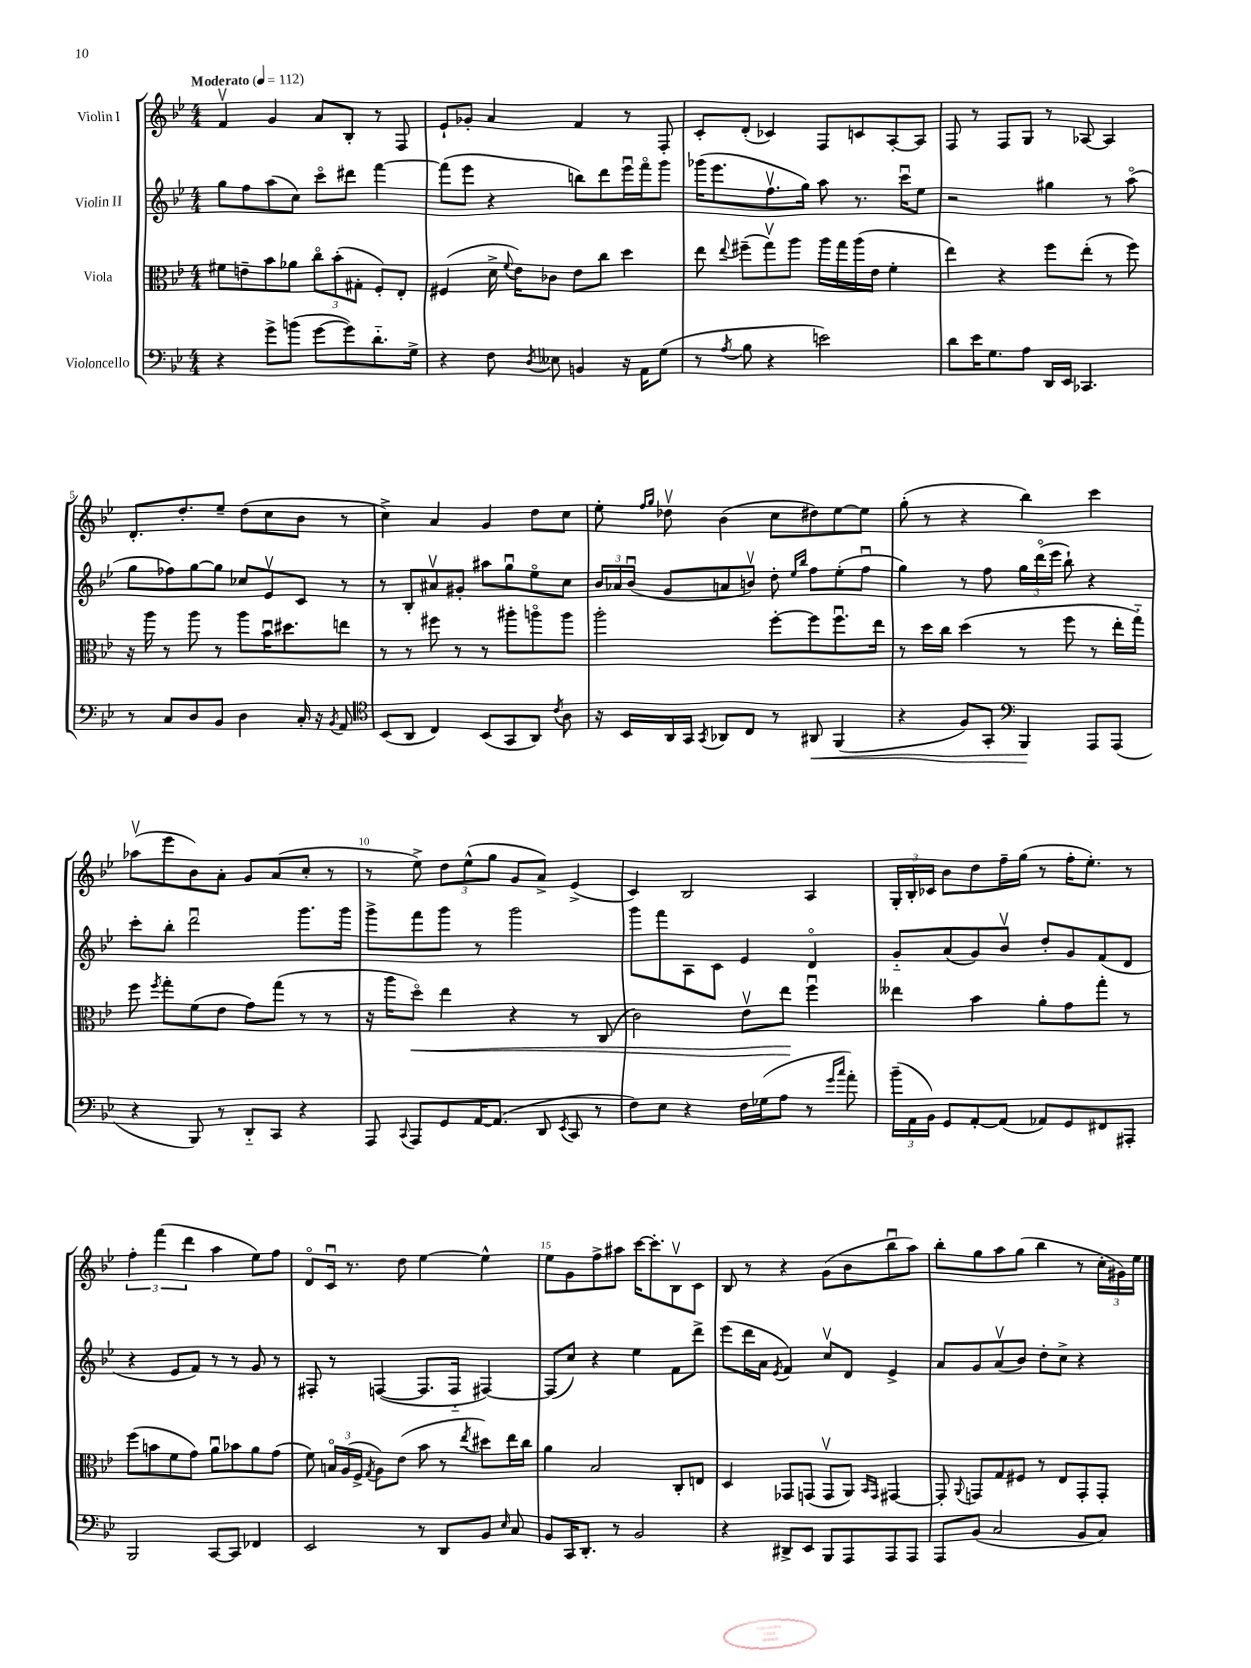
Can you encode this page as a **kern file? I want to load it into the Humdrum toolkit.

**kern	**dynam	**kern	**dynam	**kern	**kern
*part4	*part4	*part3	*part3	*part2	*part1
*staff4	*staff4	*staff3	*staff3	*staff2	*staff1
*I"Violoncello	*	*I"Viola	*	*I"Violin II	*I"Violin I
*clefF4	*	*clefC3	*	*clefG2	*clefG2
*k[b-e-]	*	*k[b-e-]	*	*k[b-e-]	*k[b-e-]
*M4/4	*	*M4/4	*	*M4/4	*M4/4
*MM112	*	*MM112	*	*MM112	*MM112
=1	=1	=1	=1	=1	=1
!	!	!	!	!	!LO:TX:a:B:t=Moderato
4r	.	8f#X\L	.	8gg\L	4fv/
.	.	8en~\	.	8ff\	.
8g^\L	.	8b-\	.	(8aa\	4g/
(8bn\J	.	8a-X\J	.	8cc\J)	.
[8g\L	.	12cc\L	.	8ccc\L	8a/L
.	.	(12b-'\	.	.	.
8g\])	.	.	.	8ddd#X\J	8B-'/J
.	.	12G#X'\J	.	.	.
8.d\	.	8F'/L)	.	[4fff\	8r
.	.	8E-'/J	.	.	8F/
16G^\Jk	.	.	.	.	.
=2	=2	=2	=2	=2	=2
4r	.	(4F#X/	.	(8fff\L]	8e-`/L
.	.	.	.	8eee-\J	8g-X'/J
8F\	.	16d^\	.	4r	4a/
.	.	8qqf/	.	.	.
.	.	16e-\KL)	.	.	.
8qD/	.	.	.	.	.
8E--X\	.	8c-X\J	.	.	.
4BBn/	.	8e-\L	.	8bbn\L)	4f/
.	.	8cc\J	.	8ddd\	.
16r	.	4dd\	.	16eee-u\L	8r
16AA\KL	.	.	.	16fff\J	.
(8G\J	.	.	.	8ggg\J	8F'/
=3	=3	=3	=3	=3	=3
8r	.	8ee-\	.	(16ggg-X\KL	8c'/L
.	.	.	.	8.eee-\	.
8qA/	.	8qqee-/	.	.	.
8B-\	.	(8ff#X~\L	.	.	(8d'/J
4r	.	8ggv\)	.	8.ffv\	4c-X/)
.	.	8aa\J	.	.	.
.	.	.	.	16gg\Jk)	.
2en\)	.	16aa\LL	.	8aa\	8F/L
.	.	16gg\	.	.	.
.	.	(16aa\	.	8.r	8cn/
.	.	16e-\JJ	.	.	.
.	.	4f'\	.	.	[8A'/
.	.	.	.	16cccu\KL	.
.	.	.	.	8ee-\J	8A/J]
=4	=4	=4	=4	=4	=4
8d\L	.	4ee-\)	.	2r	8F/
16e-\K	.	.	.	.	8r
8.G\	.	.	.	.	.
.	.	4r	.	.	8F/L
8A\J	.	.	.	.	8G/J
16DD/LL	.	8ff\L	.	4gg#X\	8r
16EE-/JJ	.	.	.	.	.
4.CC-X/	.	(8ee-'\J	.	.	[8A-X/
.	.	8r	.	8r	4A-/]
.	.	8ff\)	.	(8aa\	.
!!LO:LB:g=z
=5	=5	=5	=5	=5	=5
8r	.	16r	.	8gg\L	8.d'/L
.	.	16aa\	.	.	.
8C/L	.	8r	.	8ff-X\)	.
.	.	.	.	.	8.dd'/
8D/	.	8aa\	.	[8gg\	.
8BB-/J	.	8r	.	8gg\J]	8ee-~/J
4D\	.	8aa\L	.	8cc-X/L	(8dd\L
.	.	16b-u\K	.	8e-v/	8cc\
.	.	8.dd#X\	.	.	.
16C'/	.	.	.	8c/J	8b-\J
16r	.	.	.	.	.
8qBB-/	.	.	.	.	.
8AA/	.	8een\J	.	8r	8r
=6	=6	=6	=6	=6	=6
*clefC4	*	*	*	*	*
(8BB-/L	.	8r	.	8r	4cc^\)
8AA/J	.	8r	.	8B-'/L	.
4C/)	.	8ff#X\	.	8a#Xv/	4a/
.	.	8r	.	8g#X'/J	.
(8BB-/L	.	8r	.	8aa#X\L	4g/
8GG/	.	8aa#X'\L	.	8ggu\	.
8AA/J)	.	8aan\	.	8ee-\	8dd\L
8qc/	.	.	.	.	.
8A\	.	8aa\J	.	8cc\J	8cc\J
=7	=7	=7	=7	=7	=7
16r	.	2aa'\	.	24b-/LL	8ee-'\
.	.	.	.	24a-X/	.
16BB-/LL	.	.	.	.	.
.	.	.	.	(24b-u/JJ	.
.	.	.	.	.	16qqff/LL
.	.	.	.	.	16qqgg/JJ
16AA/	.	.	.	8g/L	8dd-Xv\
16GG/JJ	.	.	.	.	.
8qGG/	.	.	.	.	.
8AA-X/L	.	.	.	8an/	(4b-\
8C/J	.	.	.	8bnv/J)	.
8r	.	[8ff'\L	.	8dd'\	8cc\L
.	.	.	.	16qqee-/LL	.
.	.	.	.	16qqbb-/JJ	.
!	!LO:HP:b	!	!	!	!
8AA#X/	<	8ff\]	.	8ff\L	8dd#X\)
(4FF/	.	8.ffu\	.	(8ee-'\	[8ee-\
.	.	.	.	8ffu\J	8ee-\J]
.	.	16ee-\Jk	.	.	.
=8	=8	=8	=8	=8	=8
4r	.	8r	.	4gg\)	(8gg'\
.	.	16dd\LL	.	.	8r
.	.	16cc\JJ	.	.	.
8F/L)	.	(4dd\	.	8r	4r
8GG'/J	.	.	.	8ff\	.
*clefF4	*	*	*	*	*
4BBB-/	.	8r	.	24gg\LL	4bb-\)
.	.	.	.	(24ddd\	.
.	.	.	.	24eee-\JJ	.
.	.	8ff\	.	8bb-`\)	.
8AAA/L	[	8r	.	4r	4ccc\
(8AAA/J	.	16ee-'\LL	.	.	.
.	.	16gg\JJ)	.	.	.
!!LO:LB:g=z
=9	=9	=9	=9	=9	=9
4r	.	8ff\	.	8ccc'\L	(8aa-Xv\L
.	.	8qff/	.	.	.
.	.	8gg'\L	.	8bb-'\J	8eee-\
8BBB-/)	.	(8f\	.	2dddu\	8b-\)
8r	.	8e-\J	.	.	8a'\J
8DD/L	.	8g\L)	.	.	8g/L
8CC/J	.	(8gg\J	.	.	(8a/
4r	.	8r	.	8.ggg\L	8cc'/J
.	.	8r	.	.	8r
.	.	.	.	16ggg\Jk	.
=10	=10	=10	=10	=10	=10
8AAA/	.	16r	.	8ggg^\L	8r
.	.	16aa\KL	.	.	.
8qqCC/	.	.	.	.	.
!	!	!	!LO:HP:b	!	!
8AAA/L	.	8dd\J)	<	8fff\	8ee-^\)
8GG/	.	4ee-\	.	8ggg\J	12dd\L
.	.	.	.	.	(12ee-^^\
[16AA/K	.	.	.	8r	.
.	.	.	.	.	12gg\J
(8.AA/J]	.	.	.	.	.
.	.	4r	.	2ggg\	8g/L
8DD/	.	.	.	.	8a^/J)
8qEE-/	.	.	.	.	.
8CC/	.	8r	.	.	(4e-^/
8r	.	(8C/	.	.	.
=11	=11	=11	=11	=11	=11
8F\L)	.	2c\)	.	8ggg\L	4c/)
8E-\J	.	.	.	8fff\	.
4r	.	.	.	8A\	2B-/
.	.	.	.	8c\J	.
16F\LL	.	8e-v\L	.	4e-/	.
(16G-X\J	.	.	.	.	.
8A\J	.	8ee-\J	.	.	.
8r	.	4ffu\	[	4d/	4A/
16qqg/LL	.	.	.	.	.
16qqcc/JJ	.	.	.	.	.
8a'\)	.	.	.	.	.
=12	=12	=12	=12	=12	=12
(24b-~\LL	.	4ee--X\	.	8g/L	24G'/LL
24AA\	.	.	.	.	24B-'/
24BB-\JJ)	.	.	.	.	24c-X/JJ
8GG/L	.	.	.	(8a/	8b-\L
[8AA'/	.	4b-\	.	8g/)	8dd\
(8AA/J]	.	.	.	8b-v/J	16ff~\L
.	.	.	.	.	(16gg\JJ
8AA-X/L)	.	8a'\L	.	8dd'/L	8r
8GG/	.	8g\	.	8g/	16ff'\KL
.	.	.	.	.	8.ee-'\J)
8FF#X/	.	8gg'\J	.	(8f/	.
8AAA#X'/J	.	8r	.	8d/J	8r
!!LO:LB:g=z
=13	=13	=13	=13	=13	=13
2BBB-/	.	(8ff\L	.	4r	6ff'\
.	.	8bn\	.	.	.
.	.	.	.	.	(6fff\
.	.	8f\	.	8e-/L	.
.	.	.	.	.	6ddd\
.	.	8g\J)	.	8f/J)	.
[8CC/L	.	8au\L	.	8r	4aa\
8CC/J]	.	8b-X\	.	8r	.
4FF-X/	.	8a\	.	8g/	8ee-\L)
.	.	(8g\J	.	8r	8ff\J
=14	=14	=14	=14	=14	=14
2EE-/	.	8f\)	.	8F#X'/	8d/L
.	.	24Bn/LL	.	8r	16cu/Jk
.	.	(24A/	.	.	.
.	.	.	.	.	8.r
.	.	24F^/JJ	.	.	.
.	.	8qG/	.	.	.
.	.	8A\L)	.	([4Fn/	.
.	.	(8e-\J	.	.	8dd\
8r	.	8b-\	.	8.F/L]	[4ee-\
8DD/L	.	8r	.	.	.
.	.	.	.	16F/Jk	.
.	.	8qee-/	.	.	.
8BB-/J	.	8dd#X\L)	.	[4F#X/)	4ee-^^\]
16qqE-/	.	.	.	.	.
8C/	.	16ee-\L	.	.	.
.	.	16cc\JJ	.	.	.
=15	=15	=15	=15	=15	=15
8BB-/L	.	4a\	.	(8F#/L]	8ee-\L
16CC/K	.	.	.	8cc/J)	8g\
8.DD'/J	.	.	.	.	.
.	.	2B-/	.	4r	8ff^\
8r	.	.	.	.	8aa#X\J
2BB-/	.	.	.	4ee-\	[16ccc\KL
.	.	.	.	.	8.ccc'\]
.	.	8C'/L	.	8f\L	8B-v\
.	.	8En/J	.	8ddd^\J	8c\J
=16	=16	=16	=16	=16	=16
4r	.	4D/	.	(8eee-\L	8B-/
.	.	.	.	16ddd\L	8r
.	.	.	.	16a\JJ	.
.	.	.	.	8qe-/	.
8DD#X^/L	.	8GG-X/L	.	4f/)	4r
8EE-/J	.	(8GGn/J	.	.	.
8BBB-/L	.	8GGv/L	.	8ccv/L	(8g\L
8AAA/	.	8AA/J)	.	8d/J	8b-\
.	.	16qqBB-/LL	.	.	.
.	.	16qqGG/JJ	.	.	.
8AAA/	.	[4GG#X/	.	4e-^/	8bb-u\
8AAA/J	.	.	.	.	8aa\J)
=17	=17	=17	=17	=17	=17
8AAA/L	.	8GG#'/]	.	8a/L	8bb-'\L
.	.	8qqAA/	.	.	.
(8BB-/J	.	8GGn/L	.	8g/	8gg\
2C/	.	8G/	.	(8av/	8aa\
.	.	8F#X/J	.	8b-/J)	(8gg\J
.	.	8r	.	8dd'\L	4bb-\
.	.	8E-/L	.	8cc^\J	.
8BB-/L	.	8GG'/	.	4r	8r
8C/J)	.	8GG'/J	.	.	24cc'\LL
.	.	.	.	.	24g#X\)
.	.	.	.	.	24ee-\JJ
==	==	==	==	==	==
*-	*-	*-	*-	*-	*-
